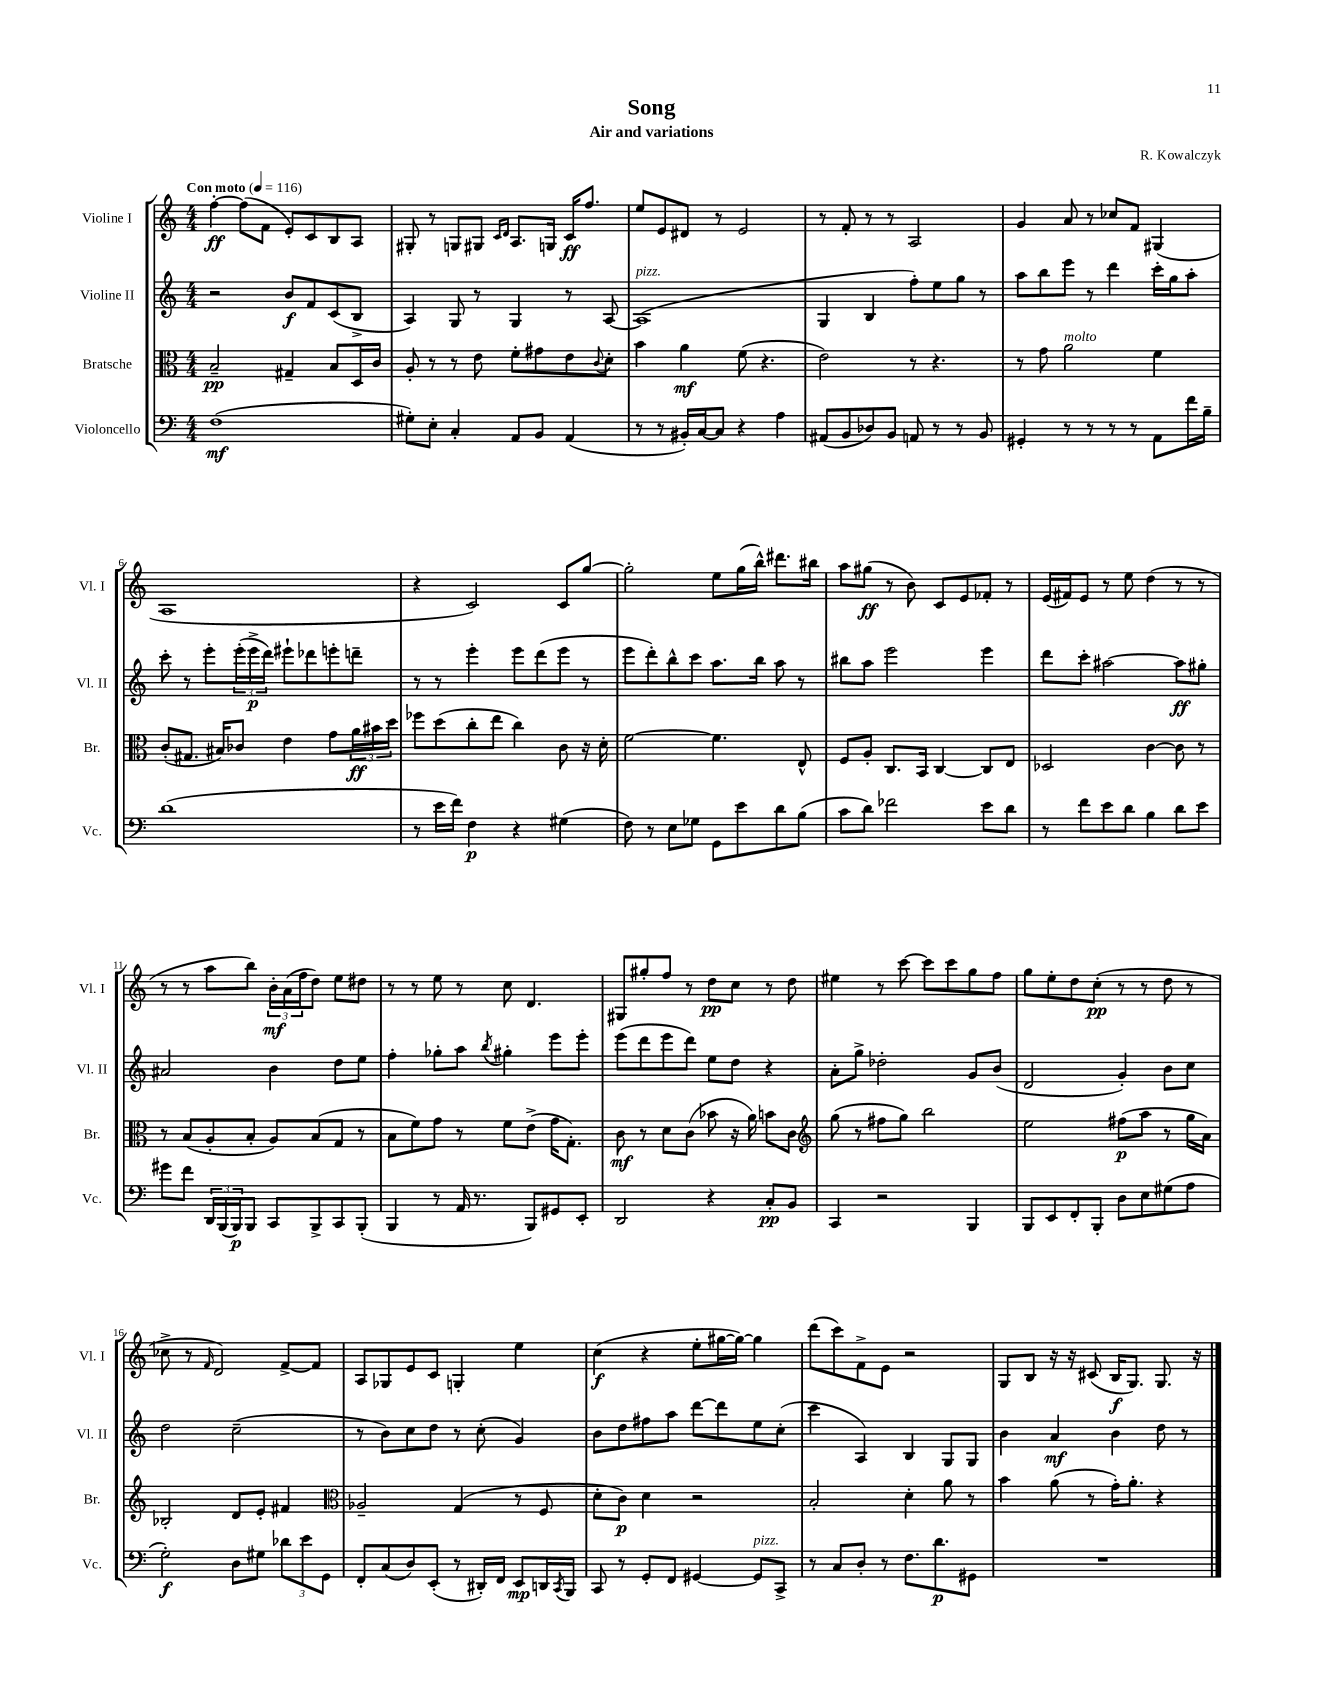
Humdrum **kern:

**kern	**dynam	**kern	**dynam	**kern	**dynam	**kern	**dynam
*part4	*part4	*part3	*part3	*part2	*part2	*part1	*part1
*staff4	*staff4	*staff3	*staff3	*staff2	*staff2	*staff1	*staff1
*I"Violoncello	*	*I"Bratsche	*	*I"Violine II	*	*I"Violine I	*
*I'Vc.	*	*I'Br.	*	*I'Vl. II	*	*I'Vl. I	*
*clefF4	*	*clefC3	*	*clefG2	*	*clefG2	*
*k[]	*	*k[]	*	*k[]	*	*k[]	*
*M4/4	*	*M4/4	*	*M4/4	*	*M4/4	*
*MM116	*	*MM116	*	*MM116	*	*MM116	*
=1	=1	=1	=1	=1	=1	=1	=1
!	!	!	!	!	!	!LO:TX:a:B:t=Con moto	!
(1F	mf	2B~/	pp	2r	.	[4ff'\	ff
.	.	.	.	.	.	(8ff\L]	.
.	.	.	.	.	.	8f\J	.
.	.	4G#X~/	.	8b/L	f	8e'/L)	.
.	.	.	.	8f/	.	8c/	.
.	.	8B/L	.	(8c/	.	8B/	.
.	.	16D/L	.	8B^/J	.	8A/J	.
.	.	16c/JJ	.	.	.	.	.
=2	=2	=2	=2	=2	=2	=2	=2
8G#X'\L)	.	8A'/	.	4A/)	.	8G#X'/	.
8E'\J	.	8r	.	.	.	8r	.
4C'/	.	8r	.	8G/	.	8Gn/L	.
.	.	8e\	.	8r	.	8G#X/J	.
.	.	.	.	.	.	16qqc/LL	.
.	.	.	.	.	.	16qqd/JJ	.
8AA/L	.	8f'\L	.	4G/	.	8.A/L	.
8BB/J	.	8g#X\	.	.	.	.	.
.	.	.	.	.	.	16Gn/Jk	.
(4AA/	.	8e\	.	8r	.	16c/KL	ff
.	.	.	.	.	.	8.ff/J	.
.	.	8qqc/	.	.	.	.	.
.	.	8d'\J	.	[8A/	.	.	.
=3	=3	=3	=3	=3	=3	=3	=3
!	!	!	!	!LO:TX:a:i:t=pizz.	!	!	!
8r	.	4b\	.	(1A]	.	8ee/L	.
8r	.	.	.	.	.	8e/	.
16BB#X'/LL)	.	4a\	mf	.	.	8d#X/J	.
[16C/J	.	.	.	.	.	.	.
8C/J]	.	.	.	.	.	8r	.
4r	.	(8f\	.	.	.	2e/	.
.	.	4.r	.	.	.	.	.
4A\	.	.	.	.	.	.	.
=4	=4	=4	=4	=4	=4	=4	=4
(8AA#X/L	.	2e\)	.	4G/	.	8r	.
8BB/	.	.	.	.	.	8f'/	.
8D-X/)	.	.	.	4B/	.	8r	.
8BB/J	.	.	.	.	.	8r	.
8AAn/	.	8r	.	8ff'\L)	.	2A/	.
8r	.	4.r	.	8ee\	.	.	.
8r	.	.	.	8gg\J	.	.	.
8BB/	.	.	.	8r	.	.	.
=5	=5	=5	=5	=5	=5	=5	=5
4GG#X'/	.	8r	.	8aa\L	.	4g/	.
.	.	8g\	.	8bb\	.	.	.
!	!	!LO:TX:a:i:t=molto	!	!	!	!	!
8r	.	2a\	.	8eee\J	.	8a/	.
8r	.	.	.	8r	.	8r	.
8r	.	.	.	4ddd\	.	8cc-X/L	.
8r	.	.	.	.	.	8f/J	.
8AA\L	.	4f\	.	16ccc'\LL	.	(4G#X/	.
.	.	.	.	16gg\J	.	.	.
16f\L	.	.	.	8aa'\J	.	.	.
16B~\JJ	.	.	.	.	.	.	.
!!LO:LB:g=z
=6	=6	=6	=6	=6	=6	=6	=6
(1d	.	(8c'/L	.	8ccc'\	.	1A	.
.	.	8.G#X/J	.	8r	.	.	.
.	.	.	.	8eee'\L	.	.	.
.	.	16B#X/KL)	.	.	.	.	.
.	.	8c-X/J	.	(24eee'\L	.	.	.
.	.	.	.	24eee^\	p	.	.
.	.	.	.	24ddd\JJ)	.	.	.
.	.	4e\	.	8eee#X`\L	.	.	.
.	.	.	.	8ddd-X\	.	.	.
.	.	8g\L	.	8eeen'\	.	.	.
.	.	24a\L	ff	8dddn~\J	.	.	.
.	.	24b#X\	.	.	.	.	.
.	.	24dd\JJ	.	.	.	.	.
=7	=7	=7	=7	=7	=7	=7	=7
8r	.	8ff-X\L	.	8r	.	4r	.
16e\LL	.	(8dd\	.	8r	.	.	.
16f\JJ)	.	.	.	.	.	.	.
4F\	p	8cc'\	.	4eee'\	.	2c/)	.
.	.	8ee\J	.	.	.	.	.
4r	.	4cc\)	.	8eee\L	.	.	.
.	.	.	.	(8ddd\	.	.	.
(4G#X\	.	8c\	.	8eee\J	.	8c/L	.
.	.	16r	.	8r	.	[8gg/J	.
.	.	16d'\	.	.	.	.	.
=8	=8	=8	=8	=8	=8	=8	=8
8F\)	.	[2f\	.	8eee\L	.	2gg'\]	.
8r	.	.	.	8ddd'\)	.	.	.
8E\L	.	.	.	8bb^^\	.	.	.
8G-X\J	.	.	.	8ccc\J	.	.	.
8GG\L	.	4.f\]	.	8.aa\L	.	8ee\L	.
8e\	.	.	.	.	.	(16gg\L	.
.	.	.	.	16bb\Jk	.	16bb^^\JJ)	.
8d\	.	.	.	8aa\	.	8.ddd#X\L	.
(8B\J	.	8E^^/	.	8r	.	.	.
.	.	.	.	.	.	16bb#X\Jk	.
=9	=9	=9	=9	=9	=9	=9	=9
8c\L	.	8F/L	.	8bb#X\L	.	8aa\L	.
8d\J)	.	8A'/J	.	8aa\J	.	(8gg#X\J	ff
2f-X\	.	8.C/L	.	2eee\	.	8r	.
.	.	.	.	.	.	8b\)	.
.	.	16BB/Jk	.	.	.	.	.
.	.	[4C/	.	.	.	8c/L	.
.	.	.	.	.	.	8e/	.
8e\L	.	8C/L]	.	4eee\	.	8f-X'/J	.
8d\J	.	8E/J	.	.	.	8r	.
=10	=10	=10	=10	=10	=10	=10	=10
8r	.	2D-X/	.	8ddd\L	.	(16e/LL	.
.	.	.	.	.	.	16f#X/J)	.
8f\L	.	.	.	8ccc'\J	.	8e/J	.
8e\	.	.	.	[2aa#X\	.	8r	.
8d\J	.	.	.	.	.	8ee\	.
4B\	.	[4c\	.	.	.	(4dd\	.
8d\L	.	8c\]	.	8aa#\L]	ff	8r	.
8e\J	.	8r	.	8gg#X'\J	.	8r	.
!!LO:LB:g=z
=11	=11	=11	=11	=11	=11	=11	=11
8g#X\L	.	8r	.	2a#X/	.	8r	.
8f\J	.	(8B/L	.	.	.	8r	.
24DD/LL	.	8A'/	.	.	.	8aa\L	.
(24BBB/	.	.	.	.	.	.	.
24BBB/J)	p	.	.	.	.	.	.
8BBB/J	.	8B'/J	.	.	.	8bb\J)	.
8CC/L	.	8A/L)	.	4b\	.	24b'\LL	mf
.	.	.	.	.	.	(24a\	.
.	.	.	.	.	.	24ff\J	.
8BBB^/	.	(8B/	.	.	.	8dd\J)	.
8CC/	.	8G/J	.	8dd\L	.	8ee\L	.
(8BBB'/J	.	8r	.	8ee\J	.	8dd#X\J	.
=12	=12	=12	=12	=12	=12	=12	=12
4BBB/	.	8B\L	.	4ff'\	.	8r	.
.	.	8f\)	.	.	.	8r	.
8r	.	8g\J	.	8gg-X'\L	.	8ee\	.
16AA/	.	8r	.	8aa\J	.	8r	.
8.r	.	.	.	.	.	.	.
.	.	.	.	8qbb/	.	.	.
.	.	8f\L	.	4gg#X'\	.	8cc\	.
8BBB/L)	.	(8e^\J	.	.	.	4.d/	.
8GG#X/	.	16g\KL	.	8eee\L	.	.	.
.	.	8.G'\J)	.	.	.	.	.
8EE'/J	.	.	.	8eee'\J	.	.	.
=13	=13	=13	=13	=13	=13	=13	=13
2DD/	.	8c\	mf	(8eee\L	.	8G#X/L	.
.	.	8r	.	8ddd\	.	8gg#X'/	.
.	.	8d\L	.	8eee\	.	8ff/J	.
.	.	(8c\J	.	8ddd\J)	.	8r	.
4r	.	8b-X\	.	8ee\L	.	8dd\L	pp
.	.	16r	.	8dd\J	.	8cc\J	.
.	.	16a\)	.	.	.	.	.
8C'/L	pp	8bn\L	.	4r	.	8r	.
8BB/J	.	8c\J	.	.	.	8dd\	.
=14	=14	=14	=14	=14	=14	=14	=14
*	*	*clefG2	*	*	*	*	*
4CC/	.	(8gg\	.	8a'\L	.	4ee#X\	.
.	.	8r	.	8gg^\J	.	.	.
2r	.	8ff#X\L	.	2dd-X'\	.	8r	.
.	.	8gg\J)	.	.	.	[8ccc\	.
.	.	2bb\	.	.	.	8ccc\L]	.
.	.	.	.	.	.	8ccc\	.
4BBB/	.	.	.	8g/L	.	8gg\	.
.	.	.	.	(8b/J	.	8ff\J	.
=15	=15	=15	=15	=15	=15	=15	=15
8BBB/L	.	2ee\	.	2d/	.	8gg\L	.
8EE/	.	.	.	.	.	8ee'\	.
8FF'/	.	.	.	.	.	8dd\	.
8BBB'/J	.	.	.	.	.	(8cc'\J	pp
8D\L	.	(8ff#X\L	p	4g'/)	.	8r	.
8E\	.	8aa\J	.	.	.	8r	.
(8G#X\	.	8r	.	8b\L	.	8dd\	.
8A\J	.	16gg\LL	.	8cc\J	.	8r	.
.	.	16a\JJ)	.	.	.	.	.
!!LO:LB:g=z
=16	=16	=16	=16	=16	=16	=16	=16
2G'\)	f	2B-X'/	.	2dd\	.	8cc-X^\	.
.	.	.	.	.	.	8r	.
.	.	.	.	.	.	16qqf/	.
.	.	.	.	.	.	2d/)	.
8D\L	.	8d/L	.	(2cc~\	.	.	.
8G#X\J	.	8e'/J	.	.	.	.	.
12d-X\L	.	4f#X/	.	.	.	[8f^/L	.
12e\	.	.	.	.	.	.	.
.	.	.	.	.	.	8f/J]	.
12GG\J	.	.	.	.	.	.	.
=17	=17	=17	=17	=17	=17	=17	=17
*	*	*clefC3	*	*	*	*	*
8FF'/L	.	2A-X~/	.	8r	.	8A/L	.
(8C/	.	.	.	8b\L)	.	8G-X/	.
8D/)	.	.	.	8cc\	.	8e/	.
(8EE'/J	.	.	.	8dd\J	.	8c/J	.
8r	.	(4G/	.	8r	.	4Gn'/	.
16DD#X'/LL)	.	.	.	(8cc'\	.	.	.
16FF/JJ	.	.	.	.	.	.	.
8EE/L	mp	8r	.	4g/)	.	4ee\	.
16DDn/L	.	8F/	.	.	.	.	.
8qCC/	.	.	.	.	.	.	.
16BBB/JJ	.	.	.	.	.	.	.
=18	=18	=18	=18	=18	=18	=18	=18
8CC/	.	8d'\L	.	8b\L	.	(4cc\	f
8r	.	8c\J)	p	8dd\	.	.	.
8GG'/L	.	4d\	.	8ff#X\	.	4r	.
8FF/J	.	.	.	8aa\J	.	.	.
[4GG#X/	.	2r	.	[8ddd\L	.	8ee'\L	.
.	.	.	.	8ddd\]	.	[16gg#X\L	.
.	.	.	.	.	.	16gg#\JJ_)	.
!LO:TX:a:i:t=pizz.	!	!	!	!	!	!	!
8GG#/L]	.	.	.	8ee\	.	4gg#\]	.
8CC^/J	.	.	.	(8cc'\J	.	.	.
=19	=19	=19	=19	=19	=19	=19	=19
8r	.	2B'/	.	4ccc\	.	(8ddd\L	.
8C/L	.	.	.	.	.	8ccc\)	.
8D'/J	.	.	.	4A/)	.	8f^\	.
8r	.	.	.	.	.	8e\J	.
8.F\L	.	4d'\	.	4B/	.	2r	.
8.d\	p	.	.	.	.	.	.
.	.	8a\	.	8G/L	.	.	.
8GG#X\J	.	8r	.	8G/J	.	.	.
=20	=20	=20	=20	=20	=20	=20	=20
1r	.	4b\	.	4b\	.	8G/L	.
.	.	.	.	.	.	8B/J	.
.	.	(8a\	.	4a/	mf	16r	.
.	.	.	.	.	.	16r	.
.	.	8r	.	.	.	(8c#X/	.
.	.	16g'\KL)	.	4b\	.	16B/KL	f
.	.	8.a'\J	.	.	.	8.G/J)	.
.	.	4r	.	8dd\	.	8.G/	.
.	.	.	.	8r	.	.	.
.	.	.	.	.	.	16r	.
==	==	==	==	==	==	==	==
*-	*-	*-	*-	*-	*-	*-	*-
